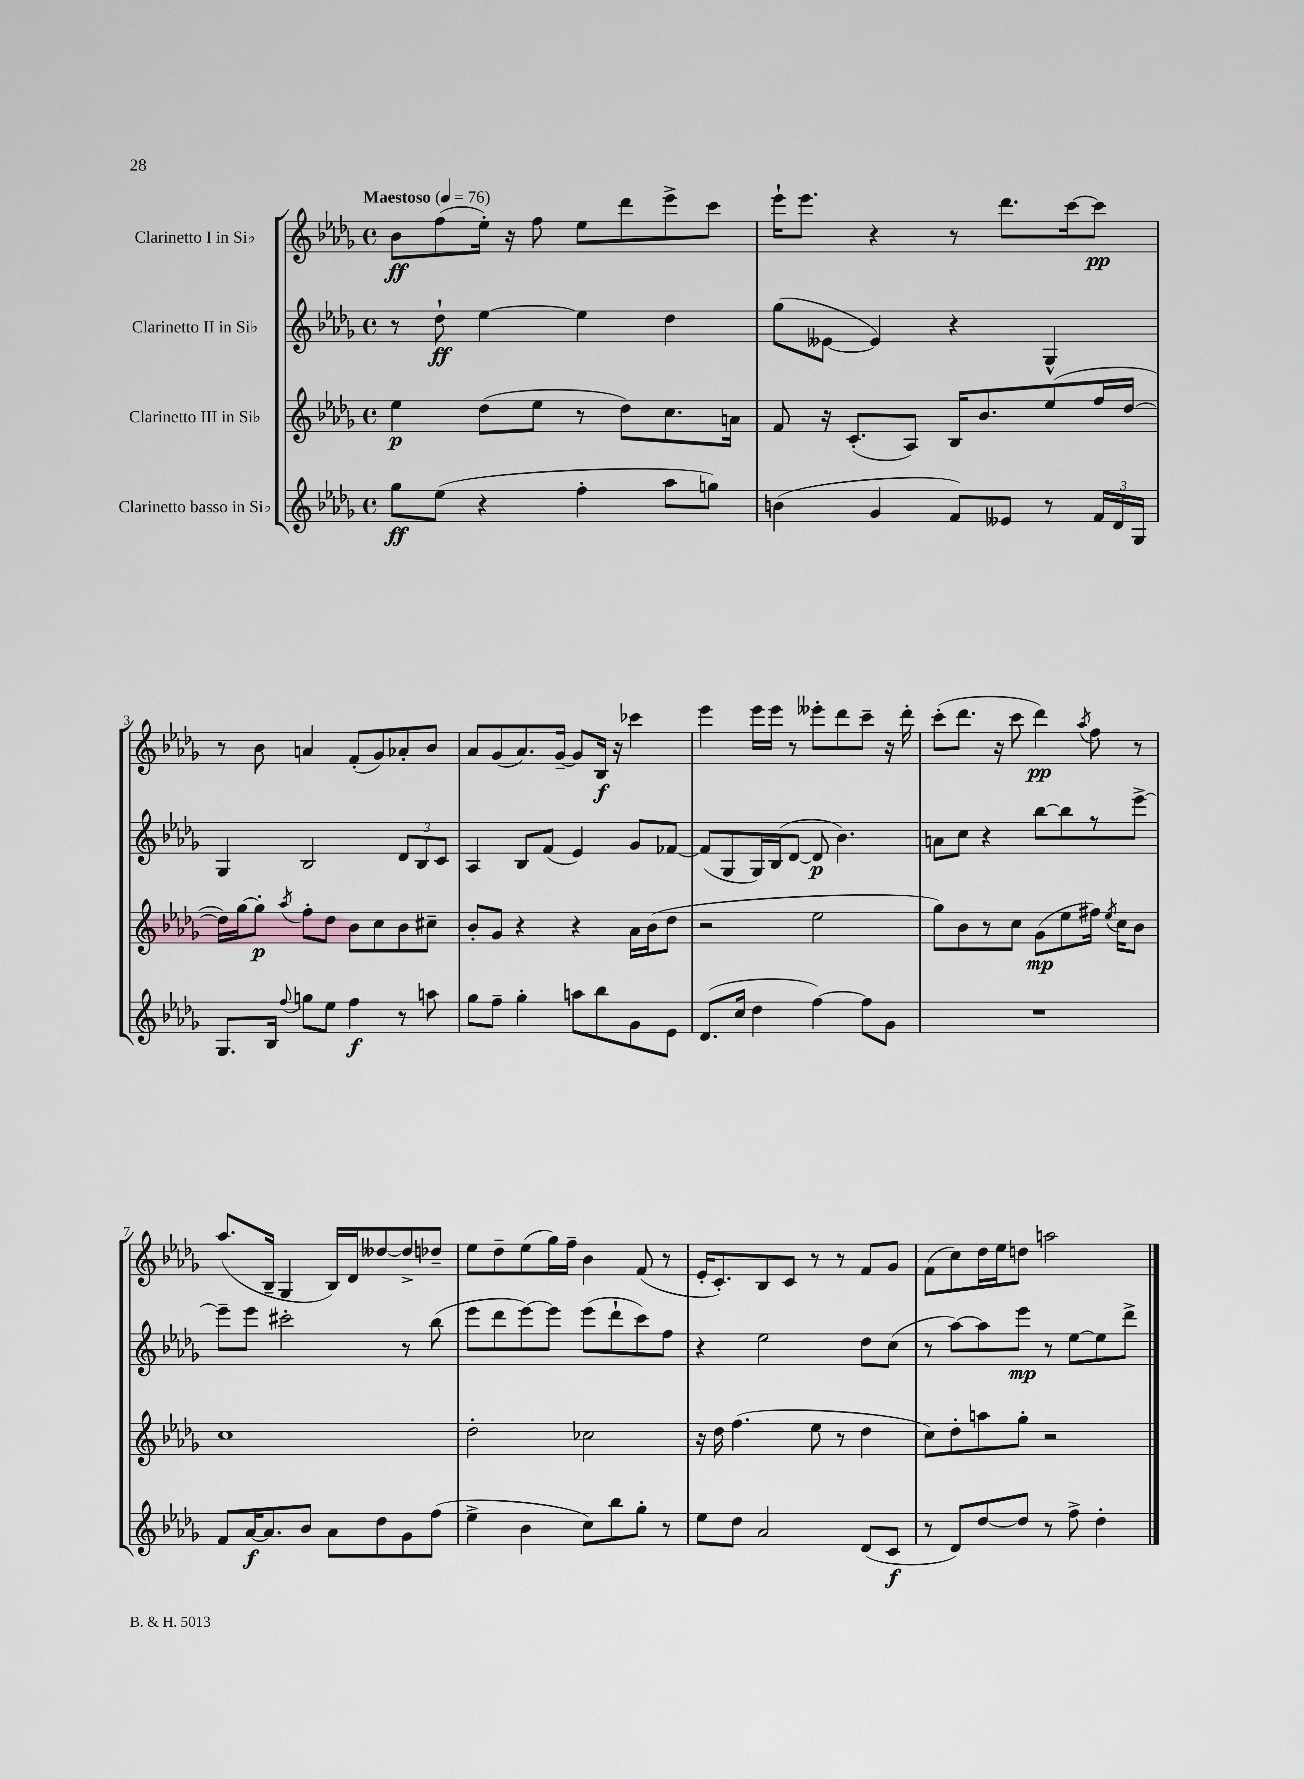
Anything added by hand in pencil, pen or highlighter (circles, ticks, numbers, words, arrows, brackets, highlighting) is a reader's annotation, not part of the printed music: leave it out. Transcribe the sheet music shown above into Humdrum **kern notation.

**kern	**dynam	**kern	**dynam	**kern	**dynam	**kern	**dynam
*part4	*part4	*part3	*part3	*part2	*part2	*part1	*part1
*staff4	*staff4	*staff3	*staff3	*staff2	*staff2	*staff1	*staff1
*I"Clarinetto basso in Si♭	*	*I"Clarinetto III in Si♭	*	*I"Clarinetto II in Si♭	*	*I"Clarinetto I in Si♭	*
*clefG2	*	*clefG2	*	*clefG2	*	*clefG2	*
*k[b-e-a-d-g-]	*	*k[b-e-a-d-g-]	*	*k[b-e-a-d-g-]	*	*k[b-e-a-d-g-]	*
*M4/4	*	*M4/4	*	*M4/4	*	*M4/4	*
*met(c)	*	*met(c)	*	*met(c)	*	*met(c)	*
*MM76	*	*MM76	*	*MM76	*	*MM76	*
=1	=1	=1	=1	=1	=1	=1	=1
!	!	!	!	!	!	!LO:TX:a:B:t=Maestoso	!
8gg-\L	ff	4ee-\	p	8r	.	8b-\L	ff
(8ee-\J	.	.	.	8dd-`\	ff	(8ff\	.
4r	.	(8dd-\L	.	[4ee-\	.	16ee-'\Jk)	.
.	.	.	.	.	.	16r	.
.	.	8ee-\J	.	.	.	8ff\	.
4ff'\	.	8r	.	4ee-\]	.	8ee-\L	.
.	.	8dd-\L)	.	.	.	8ddd-\	.
8aa-\L	.	8.cc\	.	4dd-\	.	8eee-^\	.
8ggn\J)	.	.	.	.	.	8ccc\J	.
.	.	16an\Jk	.	.	.	.	.
=2	=2	=2	=2	=2	=2	=2	=2
(4bn\	.	8f/	.	(8gg-\L	.	16eee-`\KL	.
.	.	.	.	.	.	8.eee-\J	.
.	.	16r	.	[8e--X\J	.	.	.
.	.	(8.c'/L	.	.	.	.	.
4g-/	.	.	.	4e--/])	.	4r	.
.	.	8A-/J)	.	.	.	.	.
8f/L)	.	16B-/KL	.	4r	.	8r	.
.	.	8.b-/	.	.	.	.	.
8e--X/J	.	.	.	.	.	8.ddd-\L	.
8r	.	(8ee-/	.	4G-^^/	.	.	.
.	.	.	.	.	.	[16ccc\k	.
24f/LL	.	16ff/L	.	.	.	8ccc\J]	pp
24d-/	.	.	.	.	.	.	.
.	.	[16dd-/JJ	.	.	.	.	.
24G-/JJ	.	.	.	.	.	.	.
!!LO:LB:g=z
=3	=3	=3	=3	=3	=3	=3	=3
8.G-/L	.	16dd-\LL])	.	4G-/	.	8r	.
.	.	[16gg-\J	.	.	.	.	.
.	.	8gg-'\J]	p	.	.	8b-\	.
16B-/Jk	.	.	.	.	.	.	.
8qqff/	.	8qaa-/	.	.	.	.	.
8ggn\L	.	8ff'\L	.	2B-/	.	4an/	.
8ee-\J	.	8dd-\J	.	.	.	.	.
4ff\	f	8b-\L	.	.	.	(8f'/L	.
.	.	8cc\	.	.	.	8g-/)	.
8r	.	8b-\	.	12d-/L	.	8a-X'/	.
.	.	.	.	12B-/	.	.	.
8aan\	.	8cc#X~\J	.	.	.	8b-/J	.
.	.	.	.	12c/J	.	.	.
=4	=4	=4	=4	=4	=4	=4	=4
8gg-\L	.	8b-'/L	.	4A-/	.	8a-/L	.
8ff~\J	.	8g-/J	.	.	.	(8g-/	.
4gg-'\	.	4r	.	8B-/L	.	8.a-/)	.
.	.	.	.	(8f/J	.	.	.
.	.	.	.	.	.	[16g-~/Jk	.
8aan\L	.	4r	.	4e-/)	.	8g-/L]	.
8bb-\	.	.	.	.	.	16B-/Jk	f
.	.	.	.	.	.	16r	.
8g-\	.	16a-\LL	.	8g-/L	.	4ccc-X\	.
.	.	(16b-\J	.	.	.	.	.
8e-\J	.	8dd-\J	.	[8f-X/J	.	.	.
=5	=5	=5	=5	=5	=5	=5	=5
(8.d-/L	.	2r	.	(8f-/L]	.	4eee-\	.
.	.	.	.	8G-/	.	.	.
16cc/Jk	.	.	.	.	.	.	.
4dd-\	.	.	.	16G-/L)	.	16eee-\LL	.
.	.	.	.	(16B-/J	.	16eee-\JJ	.
.	.	.	.	[8d-/J	.	8r	.
[4ff\)	.	2ee-\	.	8d-/]	p	8eee--X'\L	.
.	.	.	.	4.b-\)	.	8ddd-\	.
8ff\L]	.	.	.	.	.	8ccc~\J	.
8g-\J	.	.	.	.	.	16r	.
.	.	.	.	.	.	16ddd-'\	.
=6	=6	=6	=6	=6	=6	=6	=6
1r	.	8gg-\L)	.	8an\L	.	(8ccc'\L	.
.	.	8b-\	.	8cc\J	.	8.ddd-\J	.
.	.	8r	.	4r	.	.	.
.	.	.	.	.	.	16r	.
.	.	8cc\J	.	.	.	8ccc\	.
.	.	(8g-\L	mp	[8bb-\L	.	4ddd-\)	pp
.	.	8ee-\	.	8bb-\]	.	.	.
.	.	.	.	.	.	8qaa-/	.
.	.	16ff#X\Jk)	.	8r	.	8ff\	.
.	.	8qee-/	.	.	.	.	.
.	.	16cc\KL	.	.	.	.	.
.	.	8b-\J	.	[8eee-^\J	.	8r	.
!!LO:LB:g=z
=7	=7	=7	=7	=7	=7	=7	=7
8f/L	.	1cc	.	8eee-~\L]	.	(8.aa-/L	.
[16a-/K	f	.	.	8eee-\J	.	.	.
8.a-/]	.	.	.	.	.	16B-~/Jk	.
.	.	.	.	2ccc#X'\	.	4G-/	.
8b-/J	.	.	.	.	.	.	.
8a-\L	.	.	.	.	.	16B-/LL)	.
.	.	.	.	.	.	16d-/J	.
8dd-\	.	.	.	.	.	[8dd--X/	.
8g-\	.	.	.	8r	.	8dd--^/]	.
(8ff\J	.	.	.	(8bb-\	.	8dd-X~/J	.
=8	=8	=8	=8	=8	=8	=8	=8
4ee-^\	.	2dd-'\	.	8eee-\L	.	8ee-\L	.
.	.	.	.	8ddd-\	.	8dd-~\	.
4b-\	.	.	.	[8eee-\)	.	(8ee-\	.
.	.	.	.	8eee-\J]	.	16gg-\L)	.
.	.	.	.	.	.	16ff~\JJ	.
8cc\L)	.	2cc-X\	.	(8eee-\L	.	4b-\	.
8bb-\	.	.	.	8ddd-`\	.	.	.
8gg-'\J	.	.	.	8ccc\)	.	(8f/	.
8r	.	.	.	8ff\J	.	8r	.
=9	=9	=9	=9	=9	=9	=9	=9
8ee-\L	.	16r	.	4r	.	16e-'/KL	.
.	.	16dd-\	.	.	.	8.c'/)	.
8dd-\J	.	(4.ff\	.	.	.	.	.
2a-/	.	.	.	2ee-\	.	8B-/	.
.	.	.	.	.	.	8c/J	.
.	.	8ee-\	.	.	.	8r	.
.	.	8r	.	.	.	8r	.
(8d-/L	.	4dd-\	.	8dd-\L	.	8f/L	.
8c/J	f	.	.	(8cc\J	.	8g-/J	.
=10	=10	=10	=10	=10	=10	=10	=10
8r	.	8cc\L)	.	8r	.	(8f\L	.
8d-/L)	.	8dd-'\	.	[8aa-\L)	.	8cc\)	.
[8dd-/	.	8aan\	.	8aa-\]	.	16dd-\L	.
.	.	.	.	.	.	16ee-\J	.
8dd-/J]	.	8gg-'\J	.	8eee-\J	mp	8ddn\J	.
8r	.	2r	.	8r	.	2aan\	.
8ff^\	.	.	.	[8ee-\L	.	.	.
4dd-'\	.	.	.	8ee-\]	.	.	.
.	.	.	.	8ddd-^\J	.	.	.
==	==	==	==	==	==	==	==
*-	*-	*-	*-	*-	*-	*-	*-
